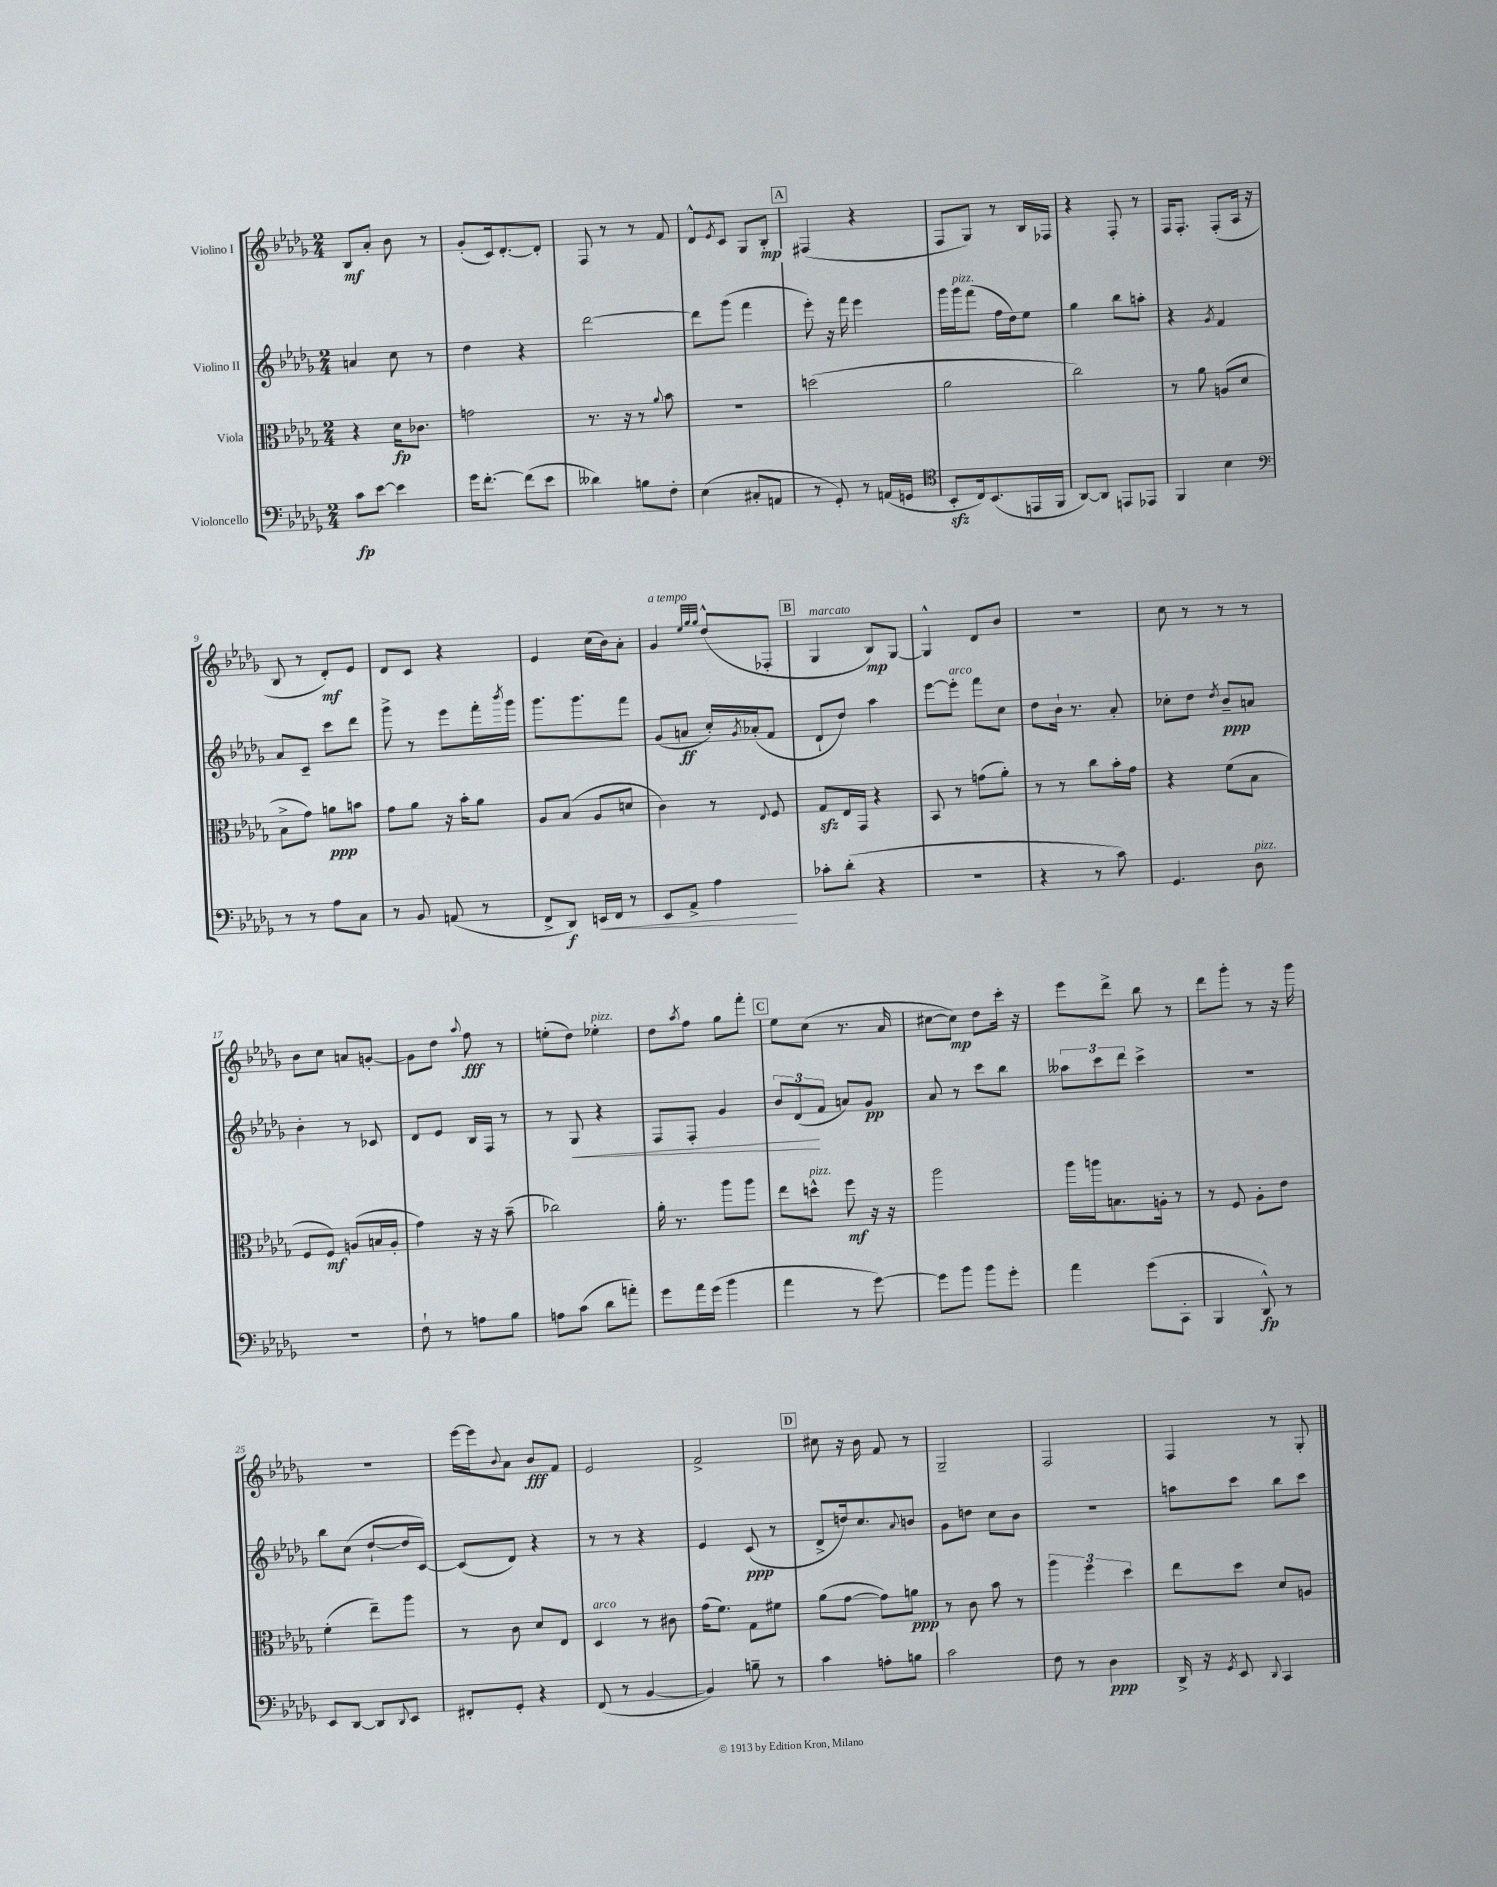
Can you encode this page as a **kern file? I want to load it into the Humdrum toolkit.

**kern	**kern	**kern	**kern
*staff4	*staff3	*staff2	*staff1
*clefF4	*clefC3	*clefG2	*clefG2
*k[b-e-a-d-g-]	*k[b-e-a-d-g-]	*k[b-e-a-d-g-]	*k[b-e-a-d-g-]
*M2/4	*M2/4	*M2/4	*M2/4
8c\L	4r	4a/	8B-/L
[8e-\J	.	.	8a-'/J
4e-\]	16d-\LK	8cc\	8b-\
.	8.c-\J	.	.
.	.	8r	8r
=	=	=	=
16g-\LK	2g\	4dd-\	(8g-'/L
[8.f'\J	.	.	.
.	.	.	16c/k)
.	.	.	[8.d-'/
(8f\]L	.	4r	.
8e-\J	.	.	8d-'/]J
=	=	=	=
4d--\)	8.r	[2ddd-\	8F/
.	.	.	8r
.	16r	.	.
8B\L	8r	.	8r
.	8qqa-/	.	.
8F'\J	8b-\	.	8f/
=	=	=	=
(4E-\	2r	8ddd-\]L	8d-^^/L
.	.	.	8qe-/
.	.	(8ggg-\J	8c/J
8C#'/L	.	4fff\	8G-/L
8AA/J	.	.	8B-'/J
=	=	=	=
8r	(2dd\	8eee-'\)	(4F#/
8GG-'/)	.	16r	.
.	.	16fff\	.
8r	.	4eee-\	4r
(16AA/LL	.	.	.
16GG/JJ	.	.	.
=	=	=	=
*clefC4	*	*	*
8BB-'/L	2a-\	16ggg-\LL	8F/L
.	.	16ggg-\J	.
16C/k)	.	(8fff\J	8G-/J)
(8.BB-/	.	.	.
.	.	16ff\LL	8r
.	.	16dd-\J)	.
16EE/L	.	8ee-\J	16B-/LL
16FF/JJ	.	.	16F-/JJ
=	=	=	=
[8AA-/L)	2cc\)	4gg-\	4r
8AA-/]J	.	.	.
8EE/L	.	8bb-\L	8F'/
8EE-/J	.	8aa'\J	8r
=	=	=	=
4FF/	8r	4r	16F/LK
.	.	.	8.F'/J
.	8a-\	.	.
.	.	8qg-/	.
4B-\	(8A/L	4f/	(8F'/L
.	8d-/J	.	16A-/Jk
.	.	.	16r
=	=	=	=
*clefF4	*	*	*
8r	8B-^\L	8a-/L	8B-/
8r	8g-\J)	8c~/J	8r
8A-\L	8a\L	8ccc\L	8d-'/L)
8C\J	8b\J	8ddd-\J	8e-/J
=	=	=	=
8r	8g-\L	8ggg-^\	8d-/L
8BB-/	8a-\J	8r	8c/J
(8AA/	16r	8eee-\L	4r
.	16b-'\LK	.	.
8r	8a-\J	16fff'\L	.
.	.	8qbbb-/	.
.	.	16ggg-\JJ	.
=	=	=	=
8FF^/L	8A-/L	8.ggg-\L	4e-/
8DD-/J)	(8B-/J	.	.
.	.	8.ggg-\	.
16EE/LL	8A-/L	.	(16cc\LL
16FF/JJ	.	.	16b-\J)
8r	8d/J	8fff\J	8a-'\J
=	=	=	=
8EE-/L	4c\)	(8g-/L	4g-/
8AA-^/J	.	8a/J	.
.	.	.	32qqee-/LLL
.	.	.	32qqgg-/
.	.	.	32qqgg-/JJJ
4A-\	8r	16cc'/LL)	(8dd-^^/L
.	.	8qg-/	.
.	.	(16a-'/J	.
.	8qqE-/	.	.
.	8F/	8f/J	8F-'/J
=	=	=	=
8c-'\L	8G-/L	8d-`/L	4G-/
(8d-'\J	16E-/L	8dd-/J)	.
.	16GG-/JJ	.	.
4r	4r	4aa-\	8B-/L)
.	.	.	[8G-/J
=	=	=	=
2r	8BB-/	[8eee-\L	4G-^^/]
.	8r	8eee-'\]J	.
.	(8g\L	8fff\L	8d-/L
.	8a-'\J)	8cc\J	8b-/J
=	=	=	=
4r	8r	8dd-\L	2r
.	8r	16b-`\Jk	.
.	.	8.r	.
8r	8cc\L	.	.
8c\)	16b-'\L	8a-'/	.
.	16g-\JJ	.	.
=	=	=	=
4.GG-/	4r	8cc-'\L	8cc\
.	.	8dd-\J	8r
.	.	8qdd-/	.
.	(8f\L	8b-~/L	8r
8D-\	8B-\J	8a/J	8r
=	=	=	=
2r	8F/L	4b-'\	8b-\L
.	8F/J)	.	8cc\J
.	(8A/L	8r	8a/L
.	16B/L	8c-/	[8g'/J
.	16A'/JJ	.	.
=	=	=	=
8F`\	4g-\)	8d-/L	8g\]L
8r	.	8e-/J	8dd-\J
.	.	.	8qqaa-/
8A\L	16r	16B-/LL	8ff\
.	16r	16F/JJ	.
8B-\J	(8b-~\	8r	8r
=	=	=	=
8A\L	2cc-\)	8r	(8ee'\L
(8c\J	.	8G-/	8dd-\J)
8d-\L	.	4r	4ee-'\
8a'\J)	.	.	.
=	=	=	=
8g-\L	16a-'\	8F/L	8dd-\L
.	8.r	.	.
.	.	.	8qaa-/
16a-\L	.	8F'/J	8ff\J
(16g-\JJ	.	.	.
4b-\	8aa-\L	4g-/	8gg-\L
.	8aa-\J	.	8fff'\J
=	=	=	=
4a-\	8ee-\L	12b-/L	8ee-\L
.	.	(12d-/	.
.	8dd^^\J	.	(8cc\J
.	.	12f/J	.
8r	8ff\	8a/L)	8.r
[8g-\)	16r	8g-/J	.
.	16r	.	16a-/
=	=	=	=
8g-\]L	2aa-\	8a-/	[8cc#\L
8b-\J	.	8r	8cc#\]J)
8b-\L	.	8ccc\L	8dd-\L
8g-'\J	.	8bb-\J	16ccc'\Jk
.	.	.	16r
=	=	=	=
4a-\	16aa-\LL	12aa--\L	8eee-\L
.	16aa\J	.	.
.	.	12ccc\	.
.	8.B\	.	8ddd-^\J
.	.	12ddd-\J	.
(8g-\L	.	4ccc^\	8bb-\
.	16A'\Jk	.	.
8CC'\J	8r	.	8r
=	=	=	=
4BBB-/	8r	2r	8ddd-\L
.	8F/	.	8ggg-'\J
8DD-^^/)	8A-'\L	.	8r
8r	8e-\J	.	16r
.	.	.	16ggg-\
=	=	=	=
8EE-/L	(4f'\	8bb-\L	2r
[8DD-/J	.	(8cc\J	.
8DD-/]L	8ee-~\L)	[8dd-`/L	.
8qqDD-/	.	.	.
8EE-/J	8aa-\J	16dd-/]L	.
.	.	[16c/JJ)	.
=	=	=	=
8FF#'/L	8r	(8c/]L	[16eee-\LL
.	.	.	16eee-\]J
.	.	.	8qqb-/
8GG-'/J	8c\	8d-/J)	8a-\J
4r	8d-/L	4r	8b-/L
.	8E-/J	.	8f/J
=	=	=	=
(8FF/	4D-/	8r	2e-/
8r	.	8r	.
[4BB-/	8r	4r	.
.	8c#\	.	.
=	=	=	=
4BB-/])	(16g-\LK	4e-/	2f^/
.	8.f\J)	.	.
8B~\	8G-\L	(8c/	.
8r	8f#\J	8r	.
=	=	=	=
4c\	(8a-\L	8d-^/L	8cc#\
.	[8g-\J	16dd/k)	16r
.	.	8.cc/	16b-\
8A'\L	8g-\]L)	.	8f/
.	.	8qqa-/	.
8B\J	8a\J	8b/J	8r
=	=	=	=
2c\	8r	8g-\L	2G-~/
.	8c\	8dd\J	.
.	8b-\	8cc\L	.
.	8r	8b-\J	.
=	=	=	=
8F\	6aa-\	2r	2F/
8r	.	.	.
.	6ff\	.	.
4D-\	.	.	.
.	6dd-\	.	.
=	=	=	=
16DD-^/	8ee-\L	8aa\L	4F/
16r	.	.	.
8qGG-/	.	.	.
8EE-/	8dd-\J	8ccc\J	.
8qqDD-/	.	.	.
4CC/	8d-/L	8bb-\L	8r
.	8A/J	8ccc\J	8G-'/
==	==	==	==
*-	*-	*-	*-
